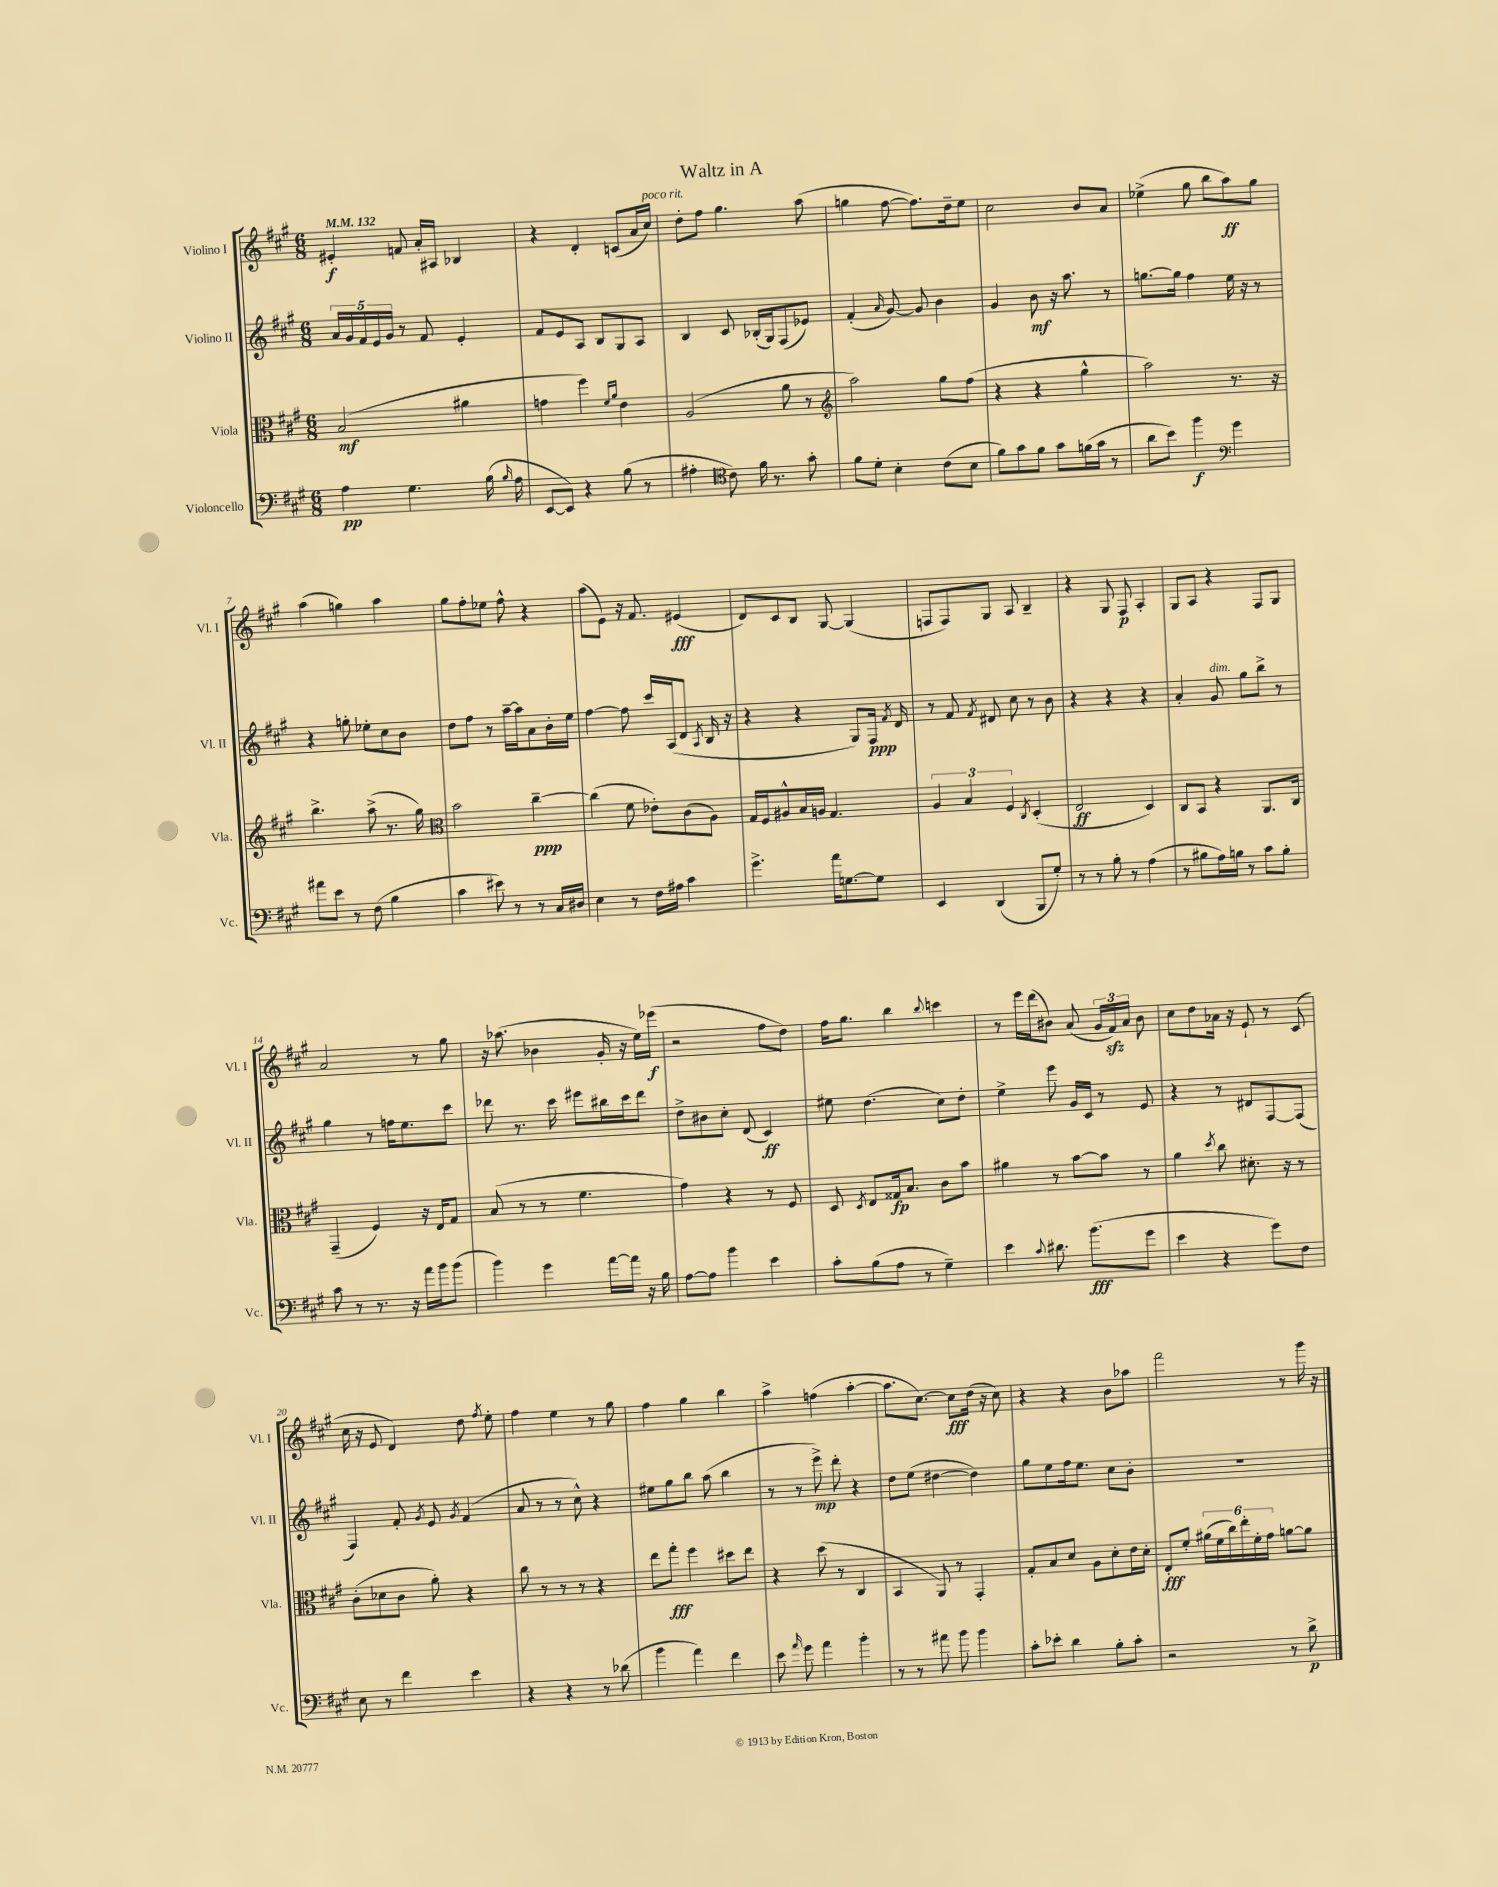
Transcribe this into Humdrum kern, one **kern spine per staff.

**kern	**dynam	**kern	**dynam	**kern	**dynam	**kern	**dynam
*part4	*part4	*part3	*part3	*part2	*part2	*part1	*part1
*staff4	*staff4	*staff3	*staff3	*staff2	*staff2	*staff1	*staff1
*I"Violoncello	*	*I"Viola	*	*I"Violino II	*	*I"Violino I	*
*I'Vc.	*	*I'Vla.	*	*I'Vl. II	*	*I'Vl. I	*
*clefF4	*	*clefC3	*	*clefG2	*	*clefG2	*
*k[f#c#g#]	*	*k[f#c#g#]	*	*k[f#c#g#]	*	*k[f#c#g#]	*
*M6/8	*	*M6/8	*	*M6/8	*	*M6/8	*
*MM132	*	*MM132	*	*MM132	*	*MM132	*
=1	=1	=1	=1	=1	=1	=1	=1
4A\	pp	(2B/	mf	20a/LL	.	4e#X'/	f
.	.	.	.	20g#/	.	.	.
.	.	.	.	20f#/	.	.	.
.	.	.	.	20e/	.	.	.
.	.	.	.	20g#/JJ	.	.	.
4.G#\	.	.	.	8r	.	8fn/	.
.	.	.	.	8f#/	.	16a'/LL	.
.	.	.	.	.	.	16A#X/JJ	.
.	.	4a#X\	.	4e'/	.	4B-X/	.
(16B\	.	.	.	.	.	.	.
16qqB/	.	.	.	.	.	.	.
16A\	.	.	.	.	.	.	.
=2	=2	=2	=2	=2	=2	=2	=2
[8EE/L	.	4gn\	.	8f#/L	.	4r	.
8EE/J])	.	.	.	8e/	.	.	.
4r	.	4ff#\)	.	8A/J	.	4d'/	.
.	.	.	.	8B/L	.	.	.
.	.	16qqf#/LL	.	.	.	.	.
.	.	16qqa/JJ	.	.	.	.	.
(8B\	.	4e\	.	8G#/	.	(8cn/L	.
8r	.	.	.	8A/J	.	16a/L	.
!	!	!	!	!	!	!LO:TX:a:i:t=poco rit.	!
.	.	.	.	.	.	16cc#/JJ)	.
=3	=3	=3	=3	=3	=3	=3	=3
4A#X'\	.	(2A/	.	4B/	.	8dd'\L	.
.	.	.	.	.	.	8ff#\J	.
*clefC4	*	*	*	*	*	*	*
8c#\)	.	.	.	8c#/	.	4.gg#\	.
16f#\	.	.	.	(16B-X'/LL	.	.	.
8.r	.	.	.	16G#/J)	.	.	.
.	.	8a\	.	(8F#/	.	.	.
8g#'\	.	8r	.	8e-X/J)	.	(8aa\	.
=4	=4	=4	=4	=4	=4	=4	=4
*	*	*clefG2	*	*	*	*	*
8f#\L	.	2aa\)	.	(4f#'/	.	4ggn\	.
8d'\J	.	.	.	.	.	.	.
.	.	.	.	16qqa/	.	.	.
4B'\	.	.	.	[8g#/)	.	[8ff#\	.
.	.	.	.	8g#/]	.	8.ff#\L])	.
(8c#\L	.	8gg#\L	.	4b\	.	.	.
.	.	.	.	.	.	16dd~\k	.
8B\J	.	(8ff#\J	.	.	.	8ee\J	.
=5	=5	=5	=5	=5	=5	=5	=5
8f#\L)	.	4r	.	4g#/	.	2cc#\	.
8g#\	.	.	.	.	.	.	.
8f#\J	.	4r	.	8b\	mf	.	.
8g#\L	.	.	.	16r	.	.	.
.	.	.	.	8.aa\	.	.	.
(16fn\L	.	4gg#^^\	.	.	.	8b/L	.
16g#\JJ	.	.	.	.	.	.	.
8r	.	.	.	8r	.	8a/J	.
=6	=6	=6	=6	=6	=6	=6	=6
8a\L	.	2aa\)	.	[8.ggn\L	.	(4ee-X^\	.
8b\J)	.	.	.	.	.	.	.
.	.	.	.	16gg\Jk]	.	.	.
4ff#\	f	.	.	4ff#\	.	8gg#\	.
.	.	.	.	.	.	8bb\L	.
*clefF4	*	*	*	*	*	*	*
4g#\	.	8.r	.	16ee\	.	8aa\)	ff
.	.	.	.	16r	.	.	.
.	.	.	.	8r	.	8gg#\J	.
.	.	16r	.	.	.	.	.
!!LO:LB:g=z
=7	=7	=7	=7	=7	=7	=7	=7
8a#X\L	.	4.bb^\	.	4r	.	(4aa\	.
8e\J	.	.	.	.	.	.	.
8r	.	.	.	8ggn'\	.	4ggn\)	.
(8F#\	.	(8aa^\	.	8ee-X'\L	.	.	.
4B\	.	8.r	.	8cc#\	.	4aa\	.
.	.	.	.	8b\J	.	.	.
.	.	16gg#\)	.	.	.	.	.
=8	=8	=8	=8	=8	=8	=8	=8
*	*	*clefC3	*	*	*	*	*
4c#\	.	2b\	.	8dd\L	.	8gg#\L	.
.	.	.	.	8ff#\J	.	8ff#'\	.
8e#X\)	.	.	.	8r	.	8ee-X\J	.
8r	.	.	.	[16aa~\LL	.	8ff#^^\	.
.	.	.	.	16aa\J]	.	.	.
8r	.	[4cc#~\	ppp	8a\	.	4r	.
16C#/LL	.	.	.	16b'\L	.	.	.
16D#X/JJ	.	.	.	16ee\JJ	.	.	.
=9	=9	=9	=9	=9	=9	=9	=9
4E\	.	(4cc#\]	.	[4ff#\	.	(8aa\L	.
.	.	.	.	.	.	8e\J)	.
8r	.	8f#\	.	8ff#\]	.	16r	.
.	.	.	.	.	.	8.f#/	.
16F#\LL	.	8e-X'\L)	.	16ccc#/LL	.	.	.
16A#X\JJ	.	.	.	(16A/J	.	.	.
4c#\	.	(8c#\	.	8d/J	.	(4e#X/	fff
.	.	.	.	8qA/	.	.	.
.	.	8A\J)	.	16B/	.	.	.
.	.	.	.	16r	.	.	.
=10	=10	=10	=10	=10	=10	=10	=10
4.g#^\	.	16G#/LL	.	4r	.	8d/L)	.
.	.	16F#/J	.	.	.	.	.
.	.	8A#X^^/	.	.	.	8c#/	.
.	.	16B/L	.	4r	.	8B/J	.
.	.	16An/JJ	.	.	.	.	.
16a\KL	.	4.G#/	.	.	.	[8G#/	.
[8.Gn\	.	.	.	.	.	.	.
.	.	.	.	8G#/L)	.	(4G#/]	.
8G\J]	.	.	.	16F#/Jk	ppp	.	.
.	.	.	.	8qf#/	.	.	.
.	.	.	.	16d/	.	.	.
=11	=11	=11	=11	=11	=11	=11	=11
4EE/	.	6A/	.	8r	.	8Fn/L	.
.	.	.	.	8f#/	.	8F/)	.
.	.	6B/	.	.	.	.	.
.	.	.	.	8qf#/	.	.	.
(4DD/	.	.	.	8d#X/	.	8G#/J	.
.	.	6F#/	.	.	.	.	.
.	.	.	.	8cc#\	.	8A/	.
.	.	8qC#/	.	.	.	.	.
8BBB/L	.	(4D'/	.	8r	.	4B~/	.
8G#'/J)	.	.	.	8b\	.	.	.
=12	=12	=12	=12	=12	=12	=12	=12
8r	.	2E/	ff	4r	.	4r	.
8r	.	.	.	.	.	.	.
8B'\	.	.	.	4r	.	8G#/	.
8r	.	.	.	.	.	8F#/	p
(4A\	.	4D/)	.	4r	.	4A'/	.
=13	=13	=13	=13	=13	=13	=13	=13
8r	.	8C#/L	.	4a'/	.	8G#/L	.
8B#X\L	.	8BB/J	.	.	.	8A/J	.
!	!	!	!	!LO:TX:a:i:t=dim.	!	!	!
16A\L)	.	4r	.	8g#/	.	4r	.
16Bn\JJ	.	.	.	.	.	.	.
8r	.	.	.	8gg#\L	.	.	.
8c#\L	.	8.AA/L	.	8bb^\J	.	8F#/L	.
8B'\J	.	.	.	8r	.	8G#/J	.
.	.	16C#/Jk	.	.	.	.	.
!!LO:LB:g=z
=14	=14	=14	=14	=14	=14	=14	=14
8c#\	.	(4GG#~/	.	4gg#\	.	2a/	.
8r	.	.	.	.	.	.	.
8.r	.	4F#/)	.	8r	.	.	.
.	.	.	.	16ffn\KL	.	.	.
16r	.	.	.	8.ee\	.	.	.
16a\LL	.	16r	.	.	.	8r	.
16b\J	.	16E/KL	.	.	.	.	.
(8b\J	.	8G#/J	.	8ccc#\J	.	8gg#\	.
=15	=15	=15	=15	=15	=15	=15	=15
4b\)	.	(8B/	.	8ddd-X\	.	16r	.
.	.	.	.	.	.	(8.aa-X\	.
.	.	8r	.	8.r	.	.	.
4g#\	.	8r	.	.	.	4b-X\	.
.	.	.	.	16ccc#\	.	.	.
.	.	4.f#\	.	8eee#X\L	.	.	.
[16a\LL	.	.	.	16bb#X\L	.	16g#'/	.
16a\JJ]	.	.	.	16ccc#\J	.	16r	.
16r	.	.	.	8ddd-\J	.	16ee\LL)	.
16B\	.	.	.	.	.	(16eee-X\JJ	f
=16	=16	=16	=16	=16	=16	=16	=16
[8A\L	.	4g#\)	.	8dd^\L	.	2r	.
8A\J]	.	.	.	8b#X\	.	.	.
4b\	.	4r	.	8cc#'\J	.	.	.
.	.	.	.	(8d/	.	.	.
4e\	.	8r	.	4c#/)	ff	8ff#\L	.
.	.	8F#/	.	.	.	8dd\J)	.
=17	=17	=17	=17	=17	=17	=17	=17
8c#'\L	.	8D/	.	8ee#X\	.	16ff#\KL	.
.	.	.	.	.	.	8.gg#\J	.
.	.	8qD/	.	.	.	.	.
(8B\	.	8E/L	.	(4.dd\	.	.	.
8A\J	.	16G##X/k	fp	.	.	4bb\	.
.	.	8.B/J	.	.	.	.	.
8r	.	.	.	.	.	.	.
.	.	.	.	.	.	8qqbb/	.
4G#~\)	.	8c#\L	.	8cc#\L)	.	4cccn\	.
.	.	8b\J	.	8dd'\J	.	.	.
=18	=18	=18	=18	=18	=18	=18	=18
4e\	.	4a#X\	.	4ee^\	.	8r	.
.	.	.	.	.	.	16eee\LL	.
.	.	.	.	.	.	(16ddd\J	.
8qqc#/	.	.	.	.	.	.	.
8.d#X\	.	8r	.	8eee\	.	8b#X\J)	.
.	.	[8b\L	.	16g#/LL	.	(8a/	.
(8.b\L	fff	.	.	16c#/JJ	.	.	.
.	.	8b\J]	.	8r	.	24g#/LL	.
.	.	.	.	.	.	24f#zz/)	.
.	.	.	.	.	.	24a/JJ	.
8g#\J	.	8r	.	8e/	.	8b#\	.
=19	=19	=19	=19	=19	=19	=19	=19
4e\	.	4a\	.	4r	.	8cc#\L	.
.	.	.	.	.	.	8dd\	.
.	.	8qdd/	.	.	.	.	.
4r	.	8cc#\	.	8r	.	16a-X\Jk	.
.	.	.	.	.	.	16r	.
.	.	8.d#X'\	.	8d#X/L	.	8e`/	.
8g#\L)	.	.	.	[8F#/	.	8r	.
.	.	16r	.	.	.	.	.
8F#\J	.	8r	.	(8F#/J]	.	(8c#/	.
!!LO:LB:g=z
=20	=20	=20	=20	=20	=20	=20	=20
8E\	.	(8c#'\L	.	4F#/)	.	16cc#\	.
.	.	.	.	.	.	16r	.
8r	.	8d-X\	.	.	.	8e/	.
4f#\	.	8c#\J	.	8f#'/	.	4d/)	.
.	.	.	.	8qg#/	.	.	.
.	.	8a'\)	.	8e/	.	.	.
.	.	.	.	8qg#/	.	.	.
4e\	.	4r	.	(4f#/	.	8dd\	.
.	.	.	.	.	.	8qff#/	.
.	.	.	.	.	.	8ee'\	.
=21	=21	=21	=21	=21	=21	=21	=21
4r	.	8cc#\	.	8a/	.	4ff#\	.
.	.	8r	.	8r	.	.	.
4r	.	8r	.	8r	.	4ee\	.
.	.	8r	.	8cc#^^\)	.	.	.
8r	.	4r	.	4r	.	8r	.
(8d-X\	.	.	.	.	.	8gg#\	.
=22	=22	=22	=22	=22	=22	=22	=22
4b\	.	8ee\L	.	8ee#X\L	.	4ff#\	.
.	.	8gg#'\J	fff	8gg#\	.	.	.
4a\)	.	4ff#\	.	8bb\J	.	4gg#\	.
.	.	.	.	(8aa\	.	.	.
4f#\	.	8dd#X\L	.	4bb\	.	4bb\	.
.	.	8ee\J	.	.	.	.	.
=23	=23	=23	=23	=23	=23	=23	=23
8e\	.	4r	.	8r	.	4aa^\	.
16qqa/	.	.	.	.	.	.	.
8g#\	.	.	.	8r	.	.	.
4a\	.	(8dd\	.	8eee^\)	mp	(4ffn\	.
.	.	8r	.	8ddd'\	.	.	.
4b'\	.	4C#/	.	4r	.	[4aa'\	.
=24	=24	=24	=24	=24	=24	=24	=24
8r	.	4BB/	.	8dd\L	.	8.aa\L]	.
8r	.	.	.	(8ee\J	.	.	.
.	.	.	.	.	.	[8.cc#\J)	.
8a#X\	.	8AA/)	.	[4dd#X\	.	.	.
8b\	.	8r	.	.	.	8cc#\L]	fff
4b\	.	4GG#'/	.	4dd#\])	.	(16dd\Jk	.
.	.	.	.	.	.	16r	.
.	.	.	.	.	.	8cc#\)	.
=25	=25	=25	=25	=25	=25	=25	=25
8c#'\L	.	8G#'/L	.	8gg#\L	.	4r	.
8e-X'\J	.	8B/	.	8ee\	.	.	.
4d\	.	8d/J	.	16ff#\k	.	4r	.
.	.	.	.	8.ee\J	.	.	.
.	.	8A\L	.	.	.	.	.
8B'\L	.	8d'\	.	8cc#\L	.	8b\L	.
8c#'\J	.	16e\L	.	8b'\J	.	8aa-X\J	.
.	.	16d'\JJ	.	.	.	.	.
=26	=26	=26	=26	=26	=26	=26	=26
2r	.	8E'/L	fff	2.r	.	2fff#\	.
.	.	8f#'/J	.	.	.	.	.
.	.	(24a#X\LL	.	.	.	.	.
.	.	24f#\	.	.	.	.	.
.	.	24cc#\)	.	.	.	.	.
.	.	24ee'\	.	.	.	.	.
.	.	24f#'\	.	.	.	.	.
.	.	24g#\JJ	.	.	.	.	.
8r	.	[8an\L	.	.	.	8r	.
8d^\	p	8a\J]	.	.	.	16ggg#\	.
.	.	.	.	.	.	16r	.
==	==	==	==	==	==	==	==
*-	*-	*-	*-	*-	*-	*-	*-
